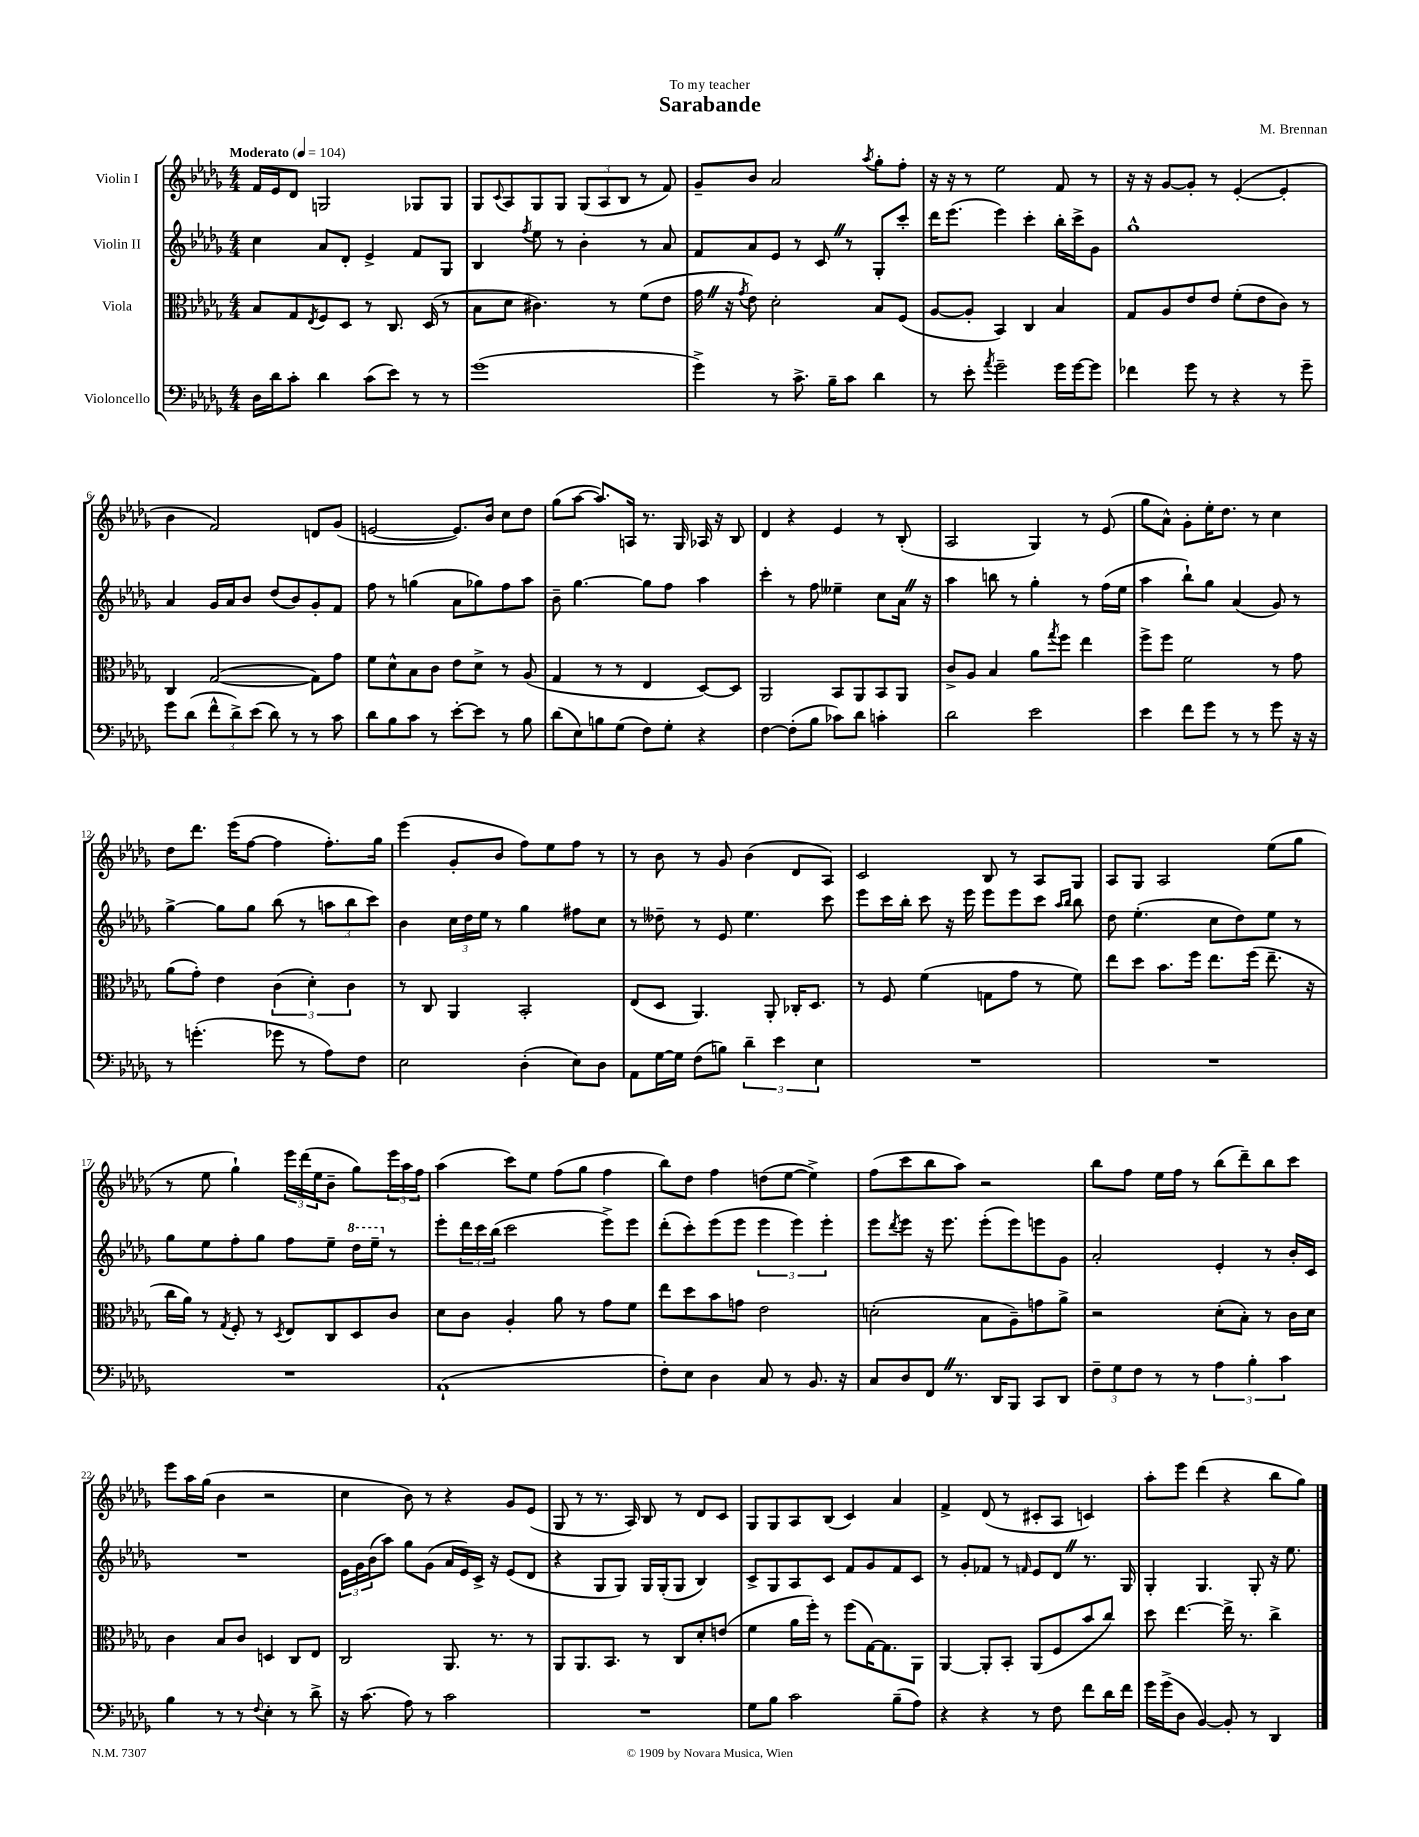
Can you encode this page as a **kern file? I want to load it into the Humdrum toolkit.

**kern	**kern	**kern	**kern
*staff4	*staff3	*staff2	*staff1
*clefF4	*clefC3	*clefG2	*clefG2
*k[b-e-a-d-g-]	*k[b-e-a-d-g-]	*k[b-e-a-d-g-]	*k[b-e-a-d-g-]
*M4/4	*M4/4	*M4/4	*M4/4
*MM104	*MM104	*MM104	*MM104
16D-\LL	8B-/L	4cc\	16f/LL
16d-\J	.	.	16e-/J
8c'\J	8G-/	.	8d-/J
.	8qE-/	.	.
4d-\	8F/	8a-/L	2G/
.	8D-/J	8d-'/J	.
(8c\L	8r	4e-^/	.
8e-\J)	8.C/	.	.
8r	.	8f/L	8G-/L
.	(16D-/	.	.
8r	8r	8G-/J	8G-/J
=	=	=	=
(1g-	8B-\L	4B-/	8G-/L
.	.	.	8qqc/
.	8d-\J	.	8A-/
.	.	8qff/	.
.	4.c#\)	8ee-\	8G-/
.	.	8r	8G-/J
.	.	4b-'\	(12G-/L
.	.	.	12A-/
.	8r	.	.
.	.	.	12B-/J
.	(8f\L	8r	8r
.	8e-\J	8a-/	8f/)
=	=	=	=
4g-^\)	16g-\	8f/L	8g-~/L
.	16r	.	.
.	8qg-/	.	.
.	8e-\)	8a-/	8b-/J
8r	2d-'\	8e-/J	2a-/
8.c^\	.	8r	.
.	.	8c/	.
16B-~\LK	.	.	.
8c\J	.	8r	.
.	.	.	8qaa-/
4d-\	8B-/L	8G-'/L	8gg-'\L
.	(8F/J	8ccc'/J	8ff'\J
=	=	=	=
8r	[8A-/L	16ddd-\LK	16r
.	.	(8.eee-\J	16r
8e-'\	8A-'/]J	.	8r
8qa-/	.	.	.
2g-~\	4BB-/)	4eee-\)	2ee-\
.	4C/	4ccc'\	.
16g-\LL	4B-/	16bb-'\LL	8f/
[16g-\J	.	16ccc^\J	.
8g-\]J	.	8g-\J	8r
=	=	=	=
4f-\	8G-/L	1gg-^^	16r
.	.	.	16r
.	8A-/	.	[8g-/L
8g-\	8e-/	.	8g-'/]J
8r	8e-/J	.	8r
4r	(8f'\L	.	([4e-'/
.	8e-\	.	.
8r	8c\J)	.	4e-'/]
8g-~\	8r	.	.
=	=	=	=
8g-\L	4C/	4a-/	4b-\
(8d-\J	.	.	.
12f^^\L	([2G-/	16g-/LL	2f/)
.	.	16a-/J	.
12d-^\)	.	.	.
.	.	8b-/J	.
(12e-\J	.	.	.
8d-\)	.	(8dd-/L	.
8r	.	8b-/)	.
8r	8G-\]L)	8g-'/	8d/L
8c\	8g-\J	8f/J	(8g-/J
=	=	=	=
8d-\L	8f\L	8ff\	[2e/
8B-\	8d-^^\	8r	.
8c\J	8B-\	(4gg\	.
8r	8c\J	.	.
[8e-'\L	8e-\L	8a-\L	8.e/]L)
8e-\]J	8d-^\J	8gg-\)	.
.	.	.	16b-/Jk
8r	8r	8ff\	8cc\L
8B-\	(8A-/	8aa-\J	8dd-\J
=	=	=	=
(8d-\L	4G-/	8b-~\	(8gg-\L
8E-\)	.	[4.gg-\	[8aa-\J
8B\	8r	.	8.aa-/]L)
(8G-\J	8r	.	.
.	.	.	16A/Jk
8F\L)	4E-/	8gg-\]L	8.r
8G-'\J	.	8ff\J	.
.	.	.	16G-/
4r	[8D-/L)	4aa-\	16A-/
.	.	.	16r
.	8D-/]J	.	8B-/
=	=	=	=
[4F\	2AA-/	4ccc'\	4d-/
(8F'\]L	.	8r	4r
8B-\J	.	8ff\	.
8c-\L)	8BB-/L	4ee--~\	4e-/
8d-\J	8AA-/	.	.
4c'\	8BB-/	8cc\L	8r
.	8AA-/J	16a-\Jk	(8B-'/
.	.	16r	.
=	=	=	=
2d-\	8c^/L	4aa-\	2A-/
.	8A-/J	.	.
.	4B-/	8bb\	.
.	.	8r	.
2e-\	8a-\L	4gg-'\	4G-/)
.	8qgg-/	.	.
.	8ff\J	.	.
.	4ee-\	8r	8r
.	.	(16ff\LL	(8e-/
.	.	16ee-\JJ	.
=	=	=	=
4e-\	8ff^\L	4aa-\	8gg-\L
.	8ff\J	.	8a-^^\J)
8f\L	2f\	8bb-`\L)	8g-'\L
8g-\J	.	8gg-\J	16ee-'\K
.	.	.	8.dd-\J
8r	.	(4a-/	.
8r	.	.	8r
8g-\	8r	8g-/)	4cc\
16r	8g-\	8r	.
16r	.	.	.
=	=	=	=
8r	(8a-\L	[4gg-^\	8dd-\L
(4.g'\	8g-'\J)	.	8.ddd-\J
.	4e-\	8gg-\]L	.
.	.	.	(16eee-\LK
.	.	8gg-\J	[8ff\J
8g-\	(6c\	(8bb-\	4ff\]
8r	.	8r	.
.	6d-'\)	.	.
8A-\L)	.	12aa\L	8.ff'\L)
.	6c\	12bb-\	.
8F\J	.	.	.
.	.	12ccc\J)	.
.	.	.	16gg-\Jk
=	=	=	=
2E-\	8r	4b-\	(4eee-\
.	8C/	.	.
.	4AA-/	24cc\LL	8g-'/L
.	.	24dd-\	.
.	.	24ee-\JJ	.
.	.	8r	8b-/J
(4D-'\	2BB-'/	4gg-\	8ff\L)
.	.	.	8ee-\
8E-\L)	.	8ff#\L	8ff\J
8D-\J	.	8cc\J	8r
=	=	=	=
8AA-\L	(8E-/L	8r	8r
[16G-\L	8D-/J	8dd--~\	8b-\
16G-\]JJ	.	.	.
(8F\L	4.AA-/)	8r	8r
8B\J)	.	8e-/	8g-/
6d-~\	.	4.ee-\	(4b-\
.	8AA-'/	.	.
6e-\	.	.	.
.	16C-'/LK	.	8d-/L
.	8.D-/J	.	.
6E-\	.	.	.
.	.	8ccc\	8A-/J)
=	=	=	=
1r	8r	8eee-\L	2c/
.	8F/	16ccc\L	.
.	.	16bb-'\JJ	.
.	(4f\	8ccc\	.
.	.	16r	.
.	.	16eee-\	.
.	8G\L	8eee-\L	8B-/
.	8g-\J	8eee-\	8r
.	8r	8ccc\J	8A-/L
.	.	16qqaa-/LL	.
.	.	16qqbb-/JJ	.
.	8f\)	8bb-\	8G-/J
=	=	=	=
1r	8ee-\L	8dd-\	8A-/L
.	8dd-\J	(4.ee-'\	8G-/J
.	8.b-\L	.	2A-/
.	16ff\Jk	.	.
.	8.ee-\L	8cc\L	.
.	.	8dd-\)	.
.	(16ff\Jk	.	.
.	8.ee-~\	8ee-\J	(8ee-\L
.	.	8r	8gg-\J
.	16r	.	.
=	=	=	=
1r	16cc\LL	8gg-\L	8r
.	16a-\JJ)	.	.
.	8r	8ee-\	8ee-\
.	8qG-/	.	.
.	8F'/	8ff'\	4gg-`\)
.	8r	8gg-\J	.
.	8qD-/	.	.
.	8E-/L	8ff\L	24eee-\LL
.	.	.	(24ddd-\
.	.	.	24ee-\J
.	8C/	8ee-~\J	8b-~\J
.	8D-/	16ddd-\LL	8gg-\L)
.	.	16eee-~\JJ	.
.	8c/J	8r	24eee-\L
.	.	.	24aa-\
.	.	.	24ff\JJ
=	=	=	=
(1AA-`	8d-\L	8eee-'\L	(4aa-\
.	8c\J	24ddd-\L	.
.	.	24ccc\	.
.	.	(24bb-\JJ	.
.	4A-'/	2ccc\	8ccc\L)
.	.	.	8ee-\J
.	8a-\	.	(8ff\L
.	8r	.	8gg-\J
.	8g-\L	8eee-^\L)	4ff\
.	8f\J	8eee-\J	.
=	=	=	=
8F'\L)	8ee-\L	(8ddd-'\L	8bb-\L)
8E-\J	8dd-\	8ccc'\)	8dd-\J
4D-\	8b-\	(8eee-\	4ff\
.	8g\J	8eee-\J	.
8C/	2e-\	6eee-\	(8dd\L
8r	.	.	[8ee-\J
.	.	6eee-\)	.
8.BB-/	.	.	4ee-^\])
.	.	6eee-'\	.
16r	.	.	.
=	=	=	=
8C/L	(2d'\	8eee-\L	(8ff\L
.	.	8qddd-/	.
8D-/	.	8eee-\J	8ccc\
8FF/J	.	16r	8bb-\
.	.	8.eee-\	.
8.r	.	.	8aa-\J)
.	8B-\L	(8eee-'\L	2r
16DD-/LK	.	.	.
8BBB-/J	8A-~\)	8eee-\)	.
8CC/L	8g\	8eee\	.
8DD-/J	8a-^\J	8g-\J	.
=	=	=	=
12F~\L	2r	2a-'/	8bb-\L
12G-\	.	.	.
.	.	.	8ff\J
12F\J	.	.	.
8r	.	.	16ee-\LL
.	.	.	16ff\JJ
8r	.	.	8r
6A-\	(8d-'\L	4e-'/	(8bb-\L
.	8B-'\J)	.	8ddd-~\)
6B-'\	.	.	.
.	8r	8r	8bb-\
6c\	.	.	.
.	16c\LL	16b-'/LL	8ccc\J
.	16d-\JJ	16c/JJ	.
=	=	=	=
4B-\	4c\	1r	8eee-\L
.	.	.	16aa-\L
.	.	.	(16gg-\JJ
8r	8B-/L	.	4b-\
8r	8c/J	.	.
8qqF/	.	.	.
4E-'\	4D/	.	2r
8r	8C/L	.	.
8d-^\	8E-/J	.	.
=	=	=	=
16r	2C/	24e-\LL	4cc\
.	.	24g-\	.
(8.c\	.	.	.
.	.	(24b-\J	.
.	.	8aa-\J)	.
8A-\)	.	8gg-\L	8b-\)
8r	.	(8g-\J	8r
2c\	8.AA-/	16a-/LL	4r
.	.	16e-/)	.
.	.	16c^/JJ	.
.	8.r	16r	.
.	.	(8e-/L	8g-/L
.	8r	8d-/J	(8e-/J
=	=	=	=
1r	8AA-/L	4r	8G-/
.	8.AA-/	.	8r
.	.	8G-/L	8.r
.	8.BB-/J	.	.
.	.	8G-/J)	.
.	.	.	16A-/)
.	8r	16G-/LL	8B-/
.	.	(16G-'/J	.
.	8C/L	8G-/J	8r
.	8d-'/	4B-/)	8d-/L
.	(8e/J	.	8c/J
=	=	=	=
8G-\L	4f\	8c^/L	8G-/L
8B-\J	.	8G-/	8G-/
2c\	16a-\LL	8A-/	8A-/
.	16ff'\JJ)	.	.
.	8r	8c/J	(8B-/J
.	(8ff\L	8f/L	4c/)
.	[16G-\K)	8g-/	.
.	8.G-\]	.	.
(8B-~\L	.	8f/	4a-/
8A-\J)	8AA-\J	8c/J	.
=	=	=	=
4r	[4AA-/	8r	4f^/
.	.	8g-'/L	.
4r	8AA-'/]L	8f-/J	(8d-/
.	8BB-'/J	8r	8r
.	.	16qqf/	.
8r	(8AA-/L	8e-/L	8c#'/L
8F\	8F/	8d-/J	8A-/J
8f\L	8b-/	8.r	4c/)
16d-\L	8cc/J)	.	.
16f\JJ	.	16G-/	.
=	=	=	=
16g-\LL	8dd-\	4G-'/	8aa-'\L
(16g-^\J	.	.	.
8D-\J	[4.ee-\	.	8eee-\J
[4BB-/)	.	4.G-/	(4ddd-\
8BB-'/]	16ee-^\]	.	4r
.	8.r	.	.
8r	.	8G-'/	.
4DD-/	4cc^\	16r	8bb-\L
.	.	8.ee-\	.
.	.	.	8gg-\J)
==	==	==	==
*-	*-	*-	*-
